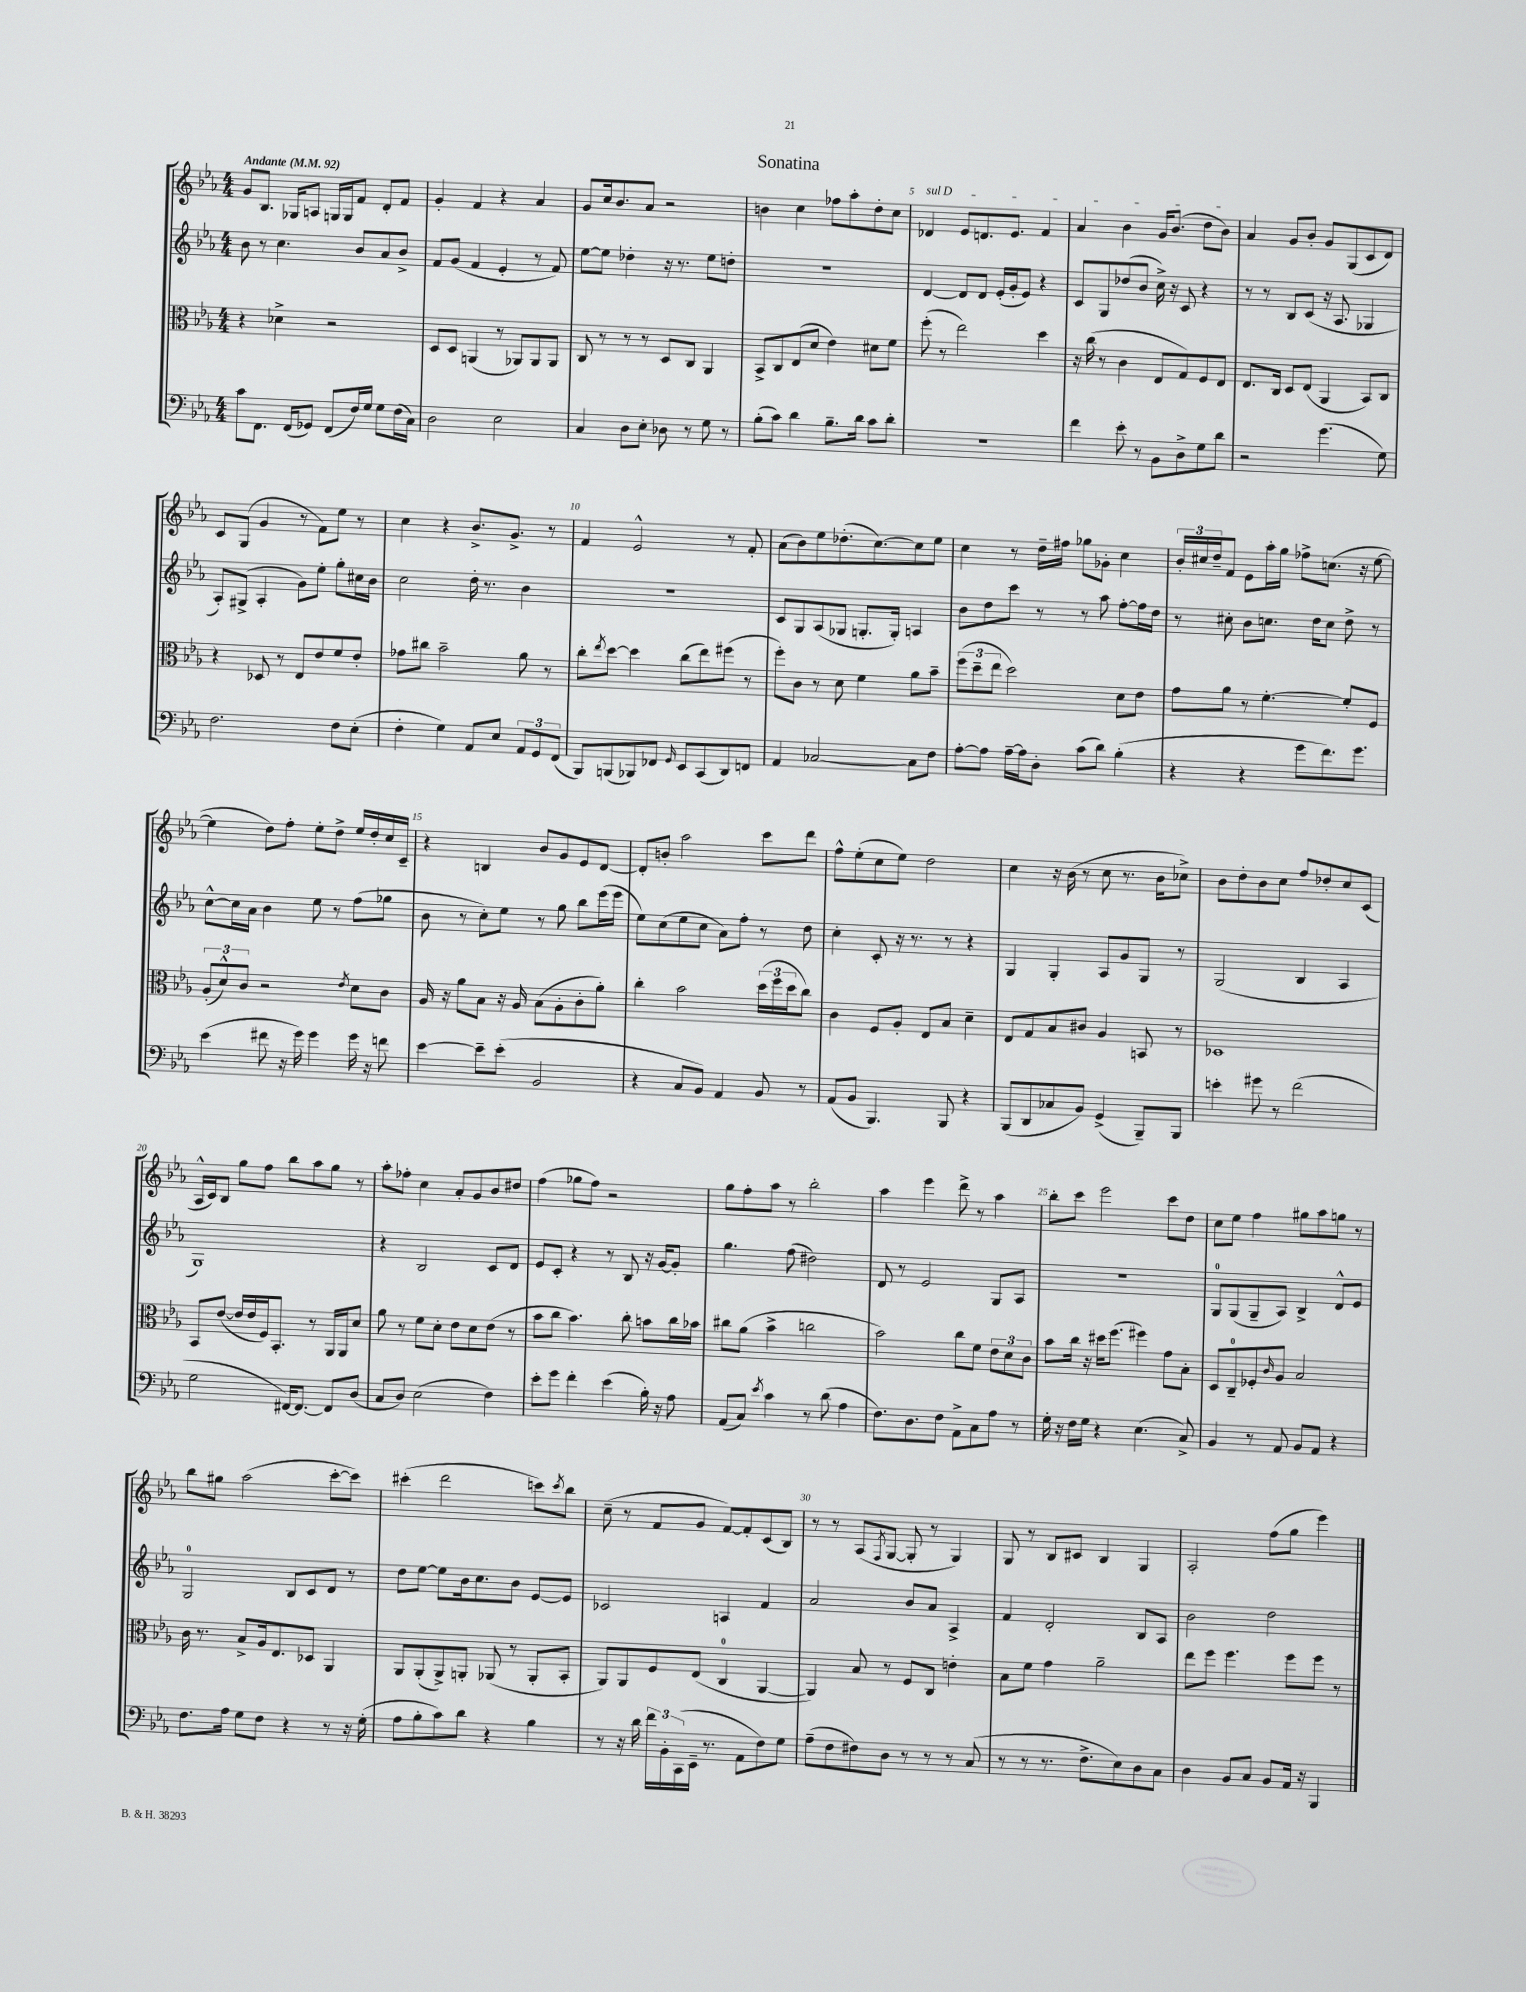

**kern	**kern	**kern	**kern
*part4	*part3	*part2	*part1
*staff4	*staff3	*staff2	*staff1
*clefF4	*clefC3	*clefG2	*clefG2
*k[b-e-a-]	*k[b-e-a-]	*k[b-e-a-]	*k[b-e-a-]
*M4/4	*M4/4	*M4/4	*M4/4
*MM92	*MM92	*MM92	*MM92
=1	=1	=1	=1
!	!	!	!LO:TX:a:B:t=Andante
8c\L	4r	8b-\	8g/L
8.FF\J	.	8r	8.B-/J
.	4d-X^\	4.cc\	.
(16FF/KL	.	.	16G-X/KL
8GG-X/J)	.	.	8An/J
(8FF/L	2r	.	16Gn/LL
.	.	.	16G/J
16F/L)	.	8b-/L	8f/J
16G/JJ	.	.	.
8G\L	.	8a-/	8d'/L
(16F\L	.	8b-^/J	8f/J
16C\JJ)	.	.	.
=2	=2	=2	=2
2D\	8D/L	8f/L	4g'/
.	8D/J	(8g/J	.
.	(4AAn/	4f/	4f/
2E-\	8r	4e-'/	4r
.	8AA-X/L)	.	.
.	8AA-/	8r	4a-/
.	8AA-/J	8f/)	.
=3	=3	=3	=3
4C/	8C/	[8ee-\L	8g/L
.	8r	8ee-\J]	16cc/k
.	.	.	8.b-/
8D\L	8r	4dd-X'\	.
8E-'\J	8r	.	8a-/J
8D-X\	8D/L	16r	2r
.	.	8.r	.
8r	8C/J	.	.
8G\	4AA-/	8ee-\L	.
8r	.	8ddn'\J	.
=4	=4	=4	=4
(8B-'\L	8BB-^/L	1r	4bn\
8c\J)	8C/	.	.
4d\	(8E-/	.	4cc\
.	8d/J	.	.
8.B-~\L	4e-\)	.	8ff-X\L
.	.	.	8aa-'\
16d\Jk	.	.	.
8c\L	8d#X\L	.	8dd'\
8d'\J	8f\J	.	8cc\J
=5	=5	=5	=5
!	!	!	!LO:TX:a:i:t=sul D
1r	(8ff'\	[4d/	4d-X/
.	8r	.	.
.	2ee-\)	8d/L]	8e-/L
.	.	8d/J	8.dn/
.	.	(16e-'/LL	.
.	.	16g'/J	8.e-/J
.	.	8e-/J)	.
.	4dd\	4r	4f/
=6	=6	=6	=6
4f\	16r	8c/L	4a-/
.	(16cc\	.	.
.	8r	8G/	.
8e-'\	4c\	(8dd-X/	4b-\
8r	.	8b-/J	.
8BB-\L	8E-/L	16cc^\)	16g/KL
.	.	16r	(8.b-/J
8D^\	8G/)	8c/	.
8G\	8F/	4r	8dd\L
8d\J	8E-/J	.	8b-\J)
=7	=7	=7	=7
2r	8.E-/L	8r	4a-/
.	.	8r	.
.	16C/Jk	.	.
.	8D/L	8B-/L	8g/L
.	(8E-/J	(8c/J	8b-'/J
(4.g\	4AA-/	16r	8g/L
.	.	8.A-/	.
.	.	.	(8G/
.	8BB-/L)	4G-X/	8c/
8G\)	8C/J	.	8d/J)
!!LO:LB:g=z
=8	=8	=8	=8
2.F\	4r	8A-'/L)	8c/L
.	.	(8G#X^/J	(8G/J
.	8D-X/	4A-'/	4g/
.	8r	.	.
.	8E-/L	8g\L)	8r
.	8e-/	8ee-'\J	8f\L)
8F\L	8f/	8gg'\L	8ee-\J
(8E-'\J	8e-'/J	16cc#X\L	8r
.	.	16b-\JJ	.
=9	=9	=9	=9
4F'\	8g-X\L	2cc\	4cc\
.	8cc#X\J	.	.
4G\)	2b-~\	.	4r
8AA-/L	.	16dd'\	8.b-^/L
.	.	8.r	.
8E-/J	.	.	.
.	.	.	8.g^/J
12AA-/L	8a-\	4b-\	.
12GG/	.	.	.
.	8r	.	8r
(12FF/J	.	.	.
=10	=10	=10	=10
8BBB-/L)	8cc'\L	1r	4f/
.	8qee-/	.	.
(8BBBn/	[8dd\J	.	.
8BBB-X/)	4dd\]	.	2e-^^/
8FF-X/J	.	.	.
16qqGG/	.	.	.
8EE-/L	(8cc\L	.	.
(8CC/	8ee-\)	.	.
8DD/)	(8ff#X\J	.	8r
8FFn/J	8r	.	8f'/
=11	=11	=11	=11
4AA-/	8ff'\L)	8c/L	(8a-\L
.	8c\J	8G/	8b-\)
[2C-X/	8r	(8A-/	8ee-\
.	8d\	8G-X/J	(8.dd-X'\
.	4f\	8.Gn'/L	.
.	.	.	[8.cc\)
.	.	16G'/Jk)	.
8C-\L]	8a-\L	4An/	8cc\]
8F\J	8b-~\J	.	8ee-\J
=12	=12	=12	=12
[8A-'\L	(12ff\L	8b-\L	4cc\
.	12dd~\	.	.
8A-\J]	.	8dd\	.
.	12ee-\J	.	.
[16A-~\LL	2dd\)	8ccc\J	8r
16A-\J]	.	.	.
8D'\J	.	8r	16dd~\LL
.	.	.	16ff#X\JJ
(8c\L	.	8r	8gg-X\L
8d\J)	.	8aa-\	8g-X'\J
(4B-'\	8d\L	[8ff'\L	4cc\
.	8e-\J	16ff\L]	.
.	.	16dd\JJ	.
=13	=13	=13	=13
4r	8g\L	8r	24b-'/LL
.	.	.	24cc#X/
.	.	.	24dd~/J
.	8a-\J	8cc#X'\	8f/J
4r	8r	8b-\L	8e-\L
.	[4.f'\	8.ccn\J	16aa-'\L
.	.	.	16gg\JJ
8g\L	.	.	8ff-X^\L
.	.	16dd\KL	.
8.f\)	.	8cc\J	(8.ccn\J
.	8f'/L]	8dd^\	.
8.g\J	.	.	16r
.	8F/J	8r	[8ee-\
!!LO:LB:g=z
=14	=14	=14	=14
(4e-\	(12A-'/L	[8cc^^\L	4ee-\]
.	12d^^/)	.	.
.	.	16cc\L]	.
.	12c/J	.	.
.	.	16a-\JJ	.
8f#X\	2r	4b-\	8dd\L)
16r	.	.	8ff'\J
16g\)	.	.	.
4g\	.	8ee-\	8ee-'\L
.	.	8r	8dd^\J
.	8qe-/	.	.
16g\	8d\L	(8ff\L	16ee-/LL
16r	.	.	16dd'/
8fn\	8c\J	8gg-X\J	16cc/
.	.	.	16c~/JJ
=15	=15	=15	=15
[4e-\	16A-/	8b-\	4r
.	16r	.	.
.	8a-\L	8r	.
8e-~\L]	8B-\J	8cc'\L)	4Bn/
(8e-'\J	16r	8ee-\J	.
.	16A-/	.	.
2BB-/	(8B-\L	8r	8b-/L
.	8A-'\	8gg\	8g/
.	8c'\	8bb-\L	8e-/
.	8a-'\J)	(16eee-\L	[8d/J
.	.	16eee-\JJ	.
=16	=16	=16	=16
4r	4cc'\	8ee-\L)	8d'/L]
.	.	(8cc\	8bn'/J
8C/L	2b-\	8ee-\	2aa-\
8BB-/J)	.	8cc\J	.
4AA-/	.	8a-\L)	.
.	.	8ff'\J	.
8BB-/	(24dd\LL	8r	8ccc\L
.	24ff\	.	.
.	24dd\J	.	.
8r	8cc\J)	8dd\	8ddd\J
=17	=17	=17	=17
(8AA-/L	4c\	4cc'\	8ff^^\L
8BB-/J	.	.	(8ee-'\
4.BBB-/)	8F/L	8c'/	8cc\
.	8A-'/J	16r	8ee-\J)
.	.	8.r	.
.	8E-/L	.	2dd\
8BBB-/	8B-/J	8r	.
4r	4d~\	4r	.
=18	=18	=18	=18
(8BBB-/L	8E-/L	4G/	4cc\
8DD/	8G/	.	.
8C-X/	8B-/	4G'/	16r
.	.	.	(16b-\
8BB-/J)	8c#X/J	.	8r
(4GG^/	4A-/	8A-/L	8cc\
.	.	8g/	8.r
8BBB-~/L)	8BBn/	8G/J	.
.	.	.	16b-\KL
8BBB-/J	8r	8r	8cc-X^\J)
=19	=19	=19	=19
4en'\	1D-X	(2G/	8b-\L
.	.	.	8dd'\
8g#X\	.	.	8b-\
8r	.	.	8cc\J
(2f\	.	4B-/	8ff/L
.	.	.	8dd-X'/
.	.	4A-/	8cc/
.	.	.	(8c/J
!!LO:LB:g=z
=20	=20	=20	=20
2G\	8BB-/L	1G)	16A-^^/LL
.	.	.	16c/J)
.	([8e-/J	.	8B-/J
.	16e-/LL]	.	8gg\L
.	16e-/	.	.
.	16F/J)	.	8ff\J
.	8.BB-'/J	.	.
[16FF#X/KL)	.	.	8bb-\L
8.FF#/J_	.	.	.
.	8r	.	8aa-\
8FF#/L]	16AA-/LL	.	8gg\J
.	16AA-/J	.	.
(8D/J	8d/J	.	8r
=21	=21	=21	=21
8C/L	8a-\	4r	8aa-'\L
8D/J)	8r	.	8ff-X'\J
(2E-\	8f\L	2B-/	4cc\
.	8d'\J	.	.
.	8e-\L	.	8a-'/L
.	8d\	.	8g/
4F\)	(8e-\J	8c/L	8b-/
.	8r	8d/J	8dd#X/J
=22	=22	=22	=22
8e-'\L	8b-\L	8e-/L	(4ff\
8g\J	8cc\J	8c'/J	.
4f'\	4.b-\)	4r	8gg-X\L
.	.	.	8ff\J)
(4e-\	.	8r	2r
.	8cc'\	8B-/	.
16B-'\)	8bn\L	16r	.
16r	.	[16g/KL	.
8A-\	16cc\L	8g'/J]	.
.	16b-X\JJ	.	.
=23	=23	=23	=23
(8AA-/L	8cc#X\L	4.gg\	8gg\L
8C/J)	(8a-\J	.	8ff'\
8qe-/	.	.	.
4c\	4b-^\	.	8aa-\J
.	.	(8ff\	8r
8r	2ccn\	2dd#X\)	2bb-'\
(8d\	.	.	.
4A-\	.	.	.
=24	=24	=24	=24
8.F\L)	2b-\)	8d/	4aa-\
.	.	8r	.
8.D\	.	.	.
.	.	2e-/	4eee-\
8F\J	.	.	.
8AA-^\L	8cc\L	.	8ddd^\
8C\	8f\J	.	8r
8A-\J	12e-\L	8G/L	4aa-\
.	12d\	.	.
8r	.	8A-/J	.
.	12c\J	.	.
=25	=25	=25	=25
16G'\	8b-\L	1r	8bb-'\L
16r	.	.	.
16F\LL	16cc\Jk	.	8ccc\J
16G\JJ	16r	.	.
4r	16dd#X\KL	.	2eee-\
.	(8.ff\J	.	.
(4.E-\	4ff#X\)	.	.
.	8g\L	.	8ccc\L
8C^/)	8B-'\J	.	8dd\J
=26	=26	=26	=26
4BB-/	8D/L	8G/L	8cc\L
.	8C~/	(8G/	8ee-\J
8r	8F-X'/	8G~/	4ff\
.	16qqc/	.	.
8AA-/	8A-/J	8A-/J)	.
8BB-/L	2B-/	4B-^/	8gg#X\L
8AA-/J	.	.	8aa-\
4r	.	8d^^/L	8ggn\J
.	.	8e-/J	8r
!!LO:LB:g=z
=27	=27	=27	=27
8.F\L	16c\	2G/	8bb-\L
.	8.r	.	.
.	.	.	8gg#X\J
16A-\Jk	.	.	.
8G\L	8B-^/L	.	(2aa-\
8F\J	16A-/k	.	.
.	8.E-/	.	.
4r	.	8B-/L	.
.	8D-X/J	8c/	.
8r	4AA-/	8d/J	[8ccc'\L
16r	.	8r	8ccc\J])
(16G'\	.	.	.
=28	=28	=28	=28
8A-\L	8AA-/L	8dd\L	(4ccc#X'\
8B-'\	(8AA-'/	[8ee-\J	.
8c\)	8AA-^/)	8ee-\L]	2ddd\
8d\J	8AAn'/J	16b-\k	.
.	.	8.cc\	.
4r	(8AA-X/	.	.
.	8r	8b-\J	.
4B-\	8AA-'/L	[8e-/L	8cccn\L)
.	.	.	8qccc/
.	8BB-'/J	8e-/J]	8bb-\J
=29	=29	=29	=29
8r	8AA-/L)	2c-X/	(8cc~\
16r	8AA-/	.	8r
16d\	.	.	.
24f\LL	8F/	.	8f/L
24BB-'\	.	.	.
(24CC\	.	.	.
16EE-~\JJ	(8E-/J	.	8g/J
8.r	.	.	.
.	4C/	4An/	[8f/L)
8AA-\L	.	.	8f'/]
8F\)	[4AA-/	4f/	(8c/
8G\J	.	.	8B-/J)
=30	=30	=30	=30
(8A-~\L	4AA-/])	2a-/	8r
8F\	.	.	8r
8F#X\)	8B-/	.	(8A-/L
.	.	.	8qF/
8D\J	8r	.	[8G/J
8r	8F/L	8b-/L	8G'/]
8r	8C/J	8a-/J	8r
8r	4en'\	4A-^/	4G/)
(8C/	.	.	.
=31	=31	=31	=31
8r	8B-\L	4f/	8G/
8r	8f\J	.	8r
8.r	4g\	2d'/	8B-/L
.	.	.	8c#X/J
8.F^\L	.	.	.
.	2a-~\	.	4B-/
8E-\)	.	.	.
8D\	.	8B-/L	4G/
8C\J	.	8A-/J	.
=32	=32	=32	=32
4D\	8ee-\L	2b-\	2A-'/
.	8ff\J	.	.
8BB-/L	4.ff\	.	.
8C/J	.	.	.
8BB-/L	.	2dd\	(8ff\L
16AA-/Jk	8ff\L	.	8gg\J
16r	.	.	.
4BBB-/	8ff\J	.	4eee-\)
.	8r	.	.
==	==	==	==
*-	*-	*-	*-
